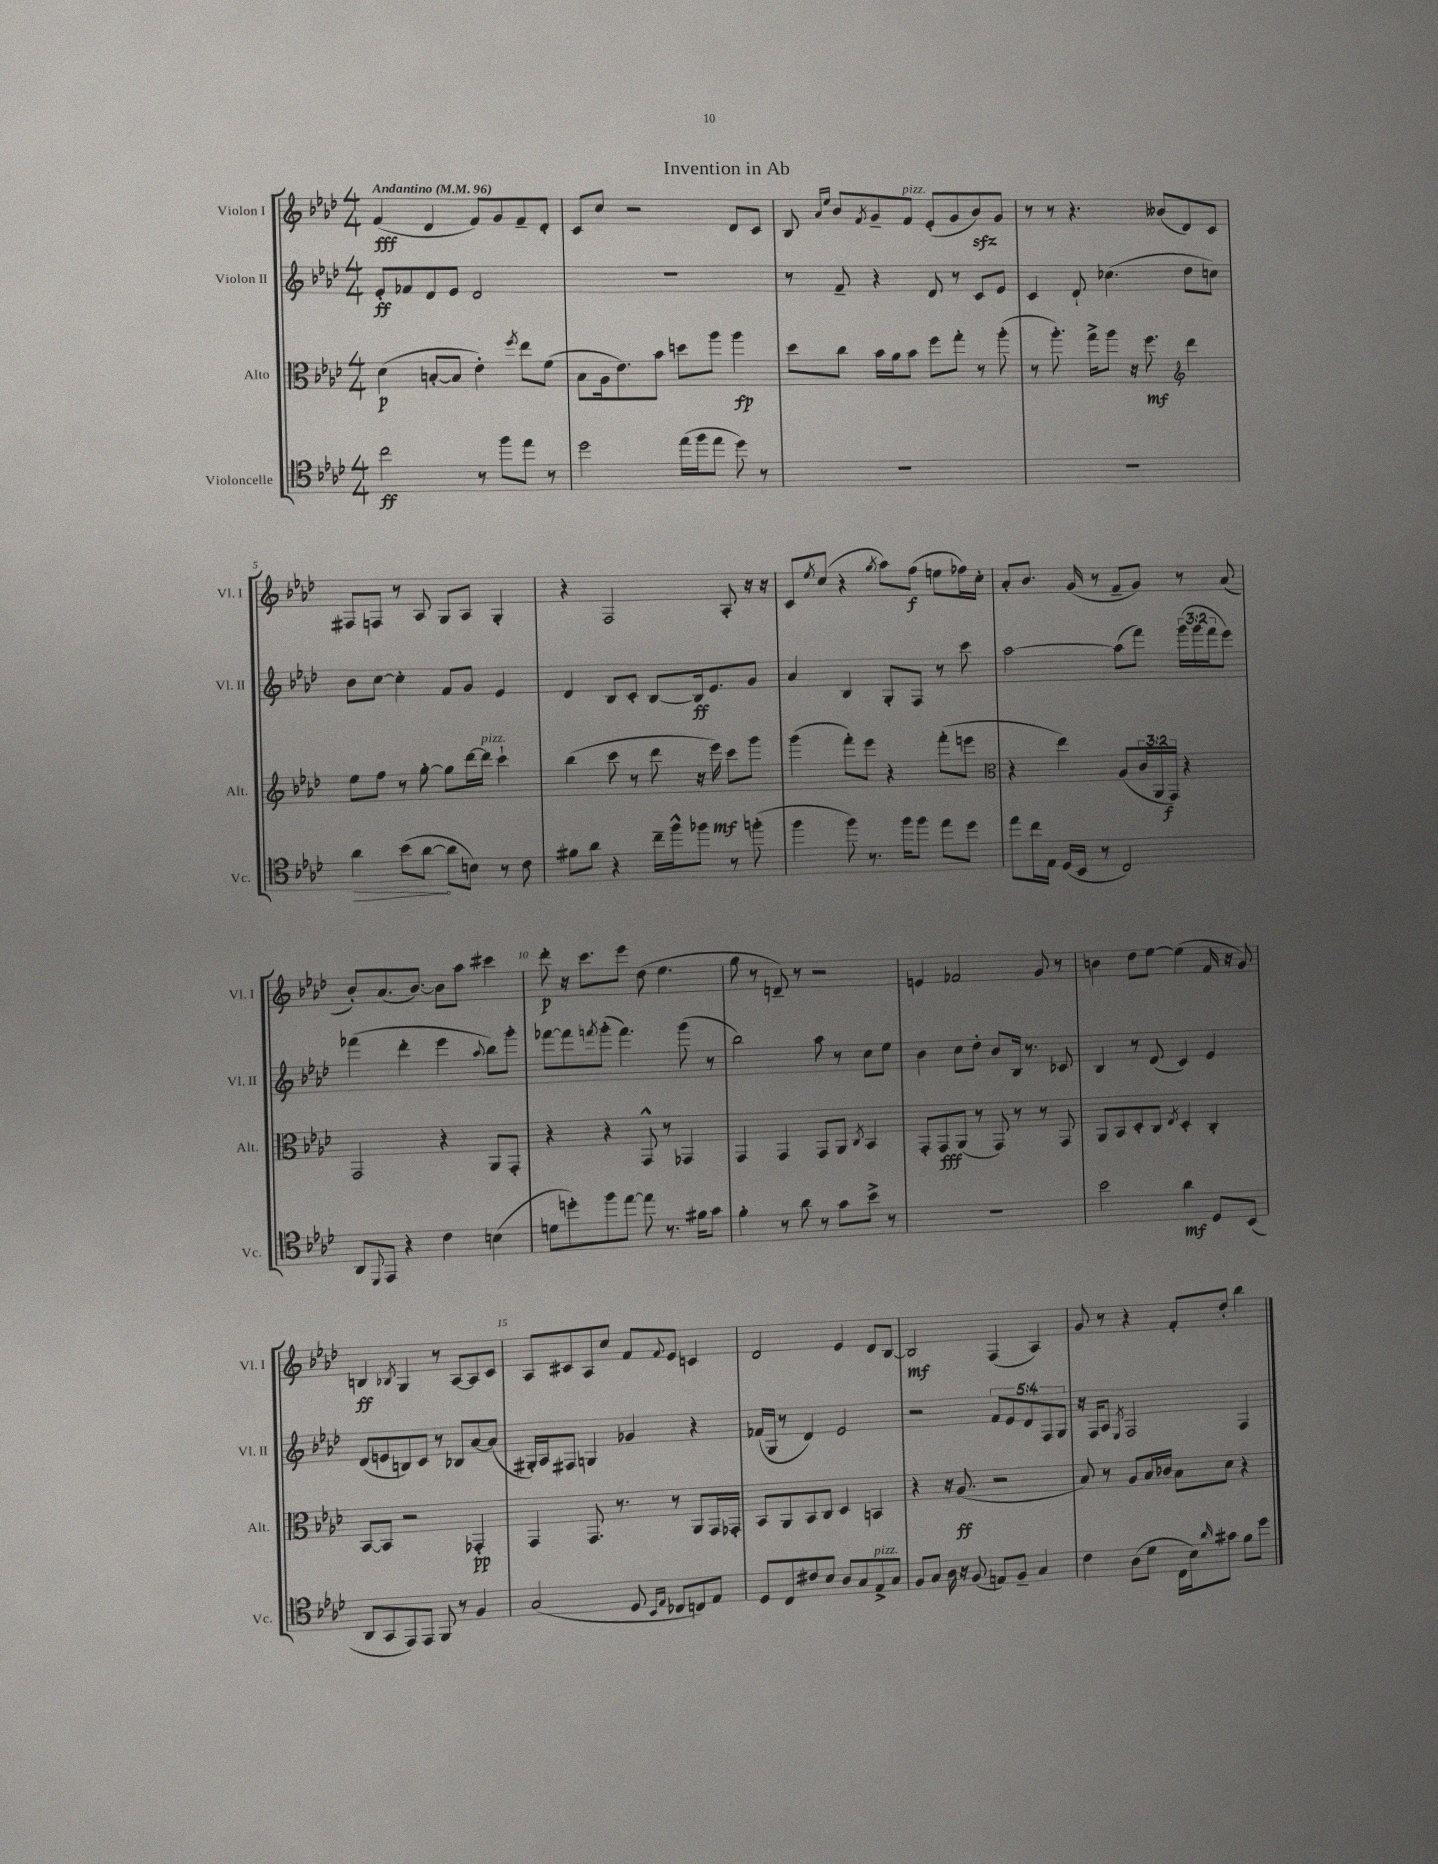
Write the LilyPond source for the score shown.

\header { title = "Invention in Ab" }
<<
\new StaffGroup <<
\new Staff = "s0" \with { instrumentName = "Violon I" shortInstrumentName = "Vl. I" } {
    \clef treble \key aes \major \numericTimeSignature \time 4/4 \tempo "Andantino" 4 = 96
    f'4\fff( des'4 f'8) g'8 f'8-- des'8-. |
    c'8 c''8 r2 des'8 c'8 |
    bes8 \grace { aes'16 ees''16 } bes'8 \acciaccatura { f'8 } g'8-- f'8^\markup { \italic "pizz." } ees'8-.( g'8 bes'8\sfz) g'8 |
    r8 r8 r4. beses'8( des'8) c'8 |
    fis8 f8 r8 aes8 g8 aes8 g4-. |
    r4 f2 aes8-. r16 r16 |
    c'8 \acciaccatura { ees''8 } c''8( r4 \acciaccatura { g''8 } aes''8) f''8\f( e''8 fes''16) c''16-. |
    aes'8-. bes'8. g'16( r8 f'8-- g'8) r8 aes'8( |
    bes'8-.) aes'8.( bes'8.~) bes'8 aes''8 cis'''4 |
    des'''8-.\p r16 c'''8. ees'''8 des''8( ees''4. |
    g''8 r8 d'8--) r8 r2 |
    e'4 fes'2 g'8 r8 |
    b'4 des''8 ees''8~ ees''4( f'16 r16 g'8) |
    b4\ff \acciaccatura { bes8 } g4 r8 aes8~ aes8 c'8 |
    aes8 cis'8 aes8 c''8 f'8 \appoggiatura { f'8 } ees'8 c'4 |
    des'2 ees'4 des'8 bes8~ |
    bes2\mf f4( aes4) |
    g'8 r8 r4 f'8-. des''8-. bes''4 \bar "|." |
}
\new Staff = "s1" \with { instrumentName = "Violon II" shortInstrumentName = "Vl. II" } {
    \clef treble \key aes \major \numericTimeSignature \time 4/4 \override Staff.TupletNumber.text = #tuplet-number::calc-fraction-text
    ees'8-.\ff fes'8 des'8 ees'8 des'2 |
    R1 |
    r8 f'8-- r4 des'8 r8 c'8 ees'8 |
    c'4 des'8-! ces''4.( des''8 c''8) |
    bes'8 c''8~ c''4-. f'8 g'8 ees'4 |
    des'4 bes8 c'8-. bes8~ bes16\ff ees'8. g'8 |
    aes'4 bes4 g8-. f8 r8 c'''8 |
    aes''2~ aes''8( f'''8) \tuplet 3/2 { g'''16( g'''16 f'''16 } ees'''8) |
    fes'''4( des'''4-. ees'''4 \appoggiatura { aes''8 } bes''8) g'''8-. |
    fes'''8~ fes'''8 \acciaccatura { f'''8 } g'''8-.( f'''4.) g'''8( r8 |
    bes''2) aes''8 r8 c''8 ees''8 |
    bes'4 c''8 des''8-. bes'8 bes16 r8. ces'8 |
    bes4 r8 des'8( c'4) ees'4 |
    des'8( e'8 b8) c'8 r8 bes8 aes'8~ aes'8( |
    gis16-.) aes16 fis8 g4 ges'4 r4 |
    fes'16( g16 r8 des'4) ees'2 |
    r2 \tuplet 5/4 { f'8 ees'8 des'8 f8 g8 } |
    r16 f16 aes8 \acciaccatura { ees8 } f2 f4 \bar "|." |
}
\new Staff = "s2" \with { instrumentName = "Alto" shortInstrumentName = "Alt." } {
    \clef alto \key aes \major \numericTimeSignature \time 4/4 \override Staff.TupletNumber.text = #tuplet-number::calc-fraction-text
    des'4\p( b8~-. b8 ees'4-.) \acciaccatura { f''8 } ees''8 f'8( |
    bes8 aes16 ees'8.) bes'8 d''8 aes''8 aes''4\fp |
    des''8 c''8 bes'16 aes'16 bes'8 f''8 g''8-. r8 aes''8-.( |
    r8 aes''8.-.) g''16-> aes''8 r16 f''8.\mf \clef treble des'''4 |
    ees''8 f''8 r8 g''8~-. g''8 des'''16~ des'''16^\markup { \italic "pizz." } c'''4-! |
    bes''4( c'''8 r8 des'''8 r16 ees'''16\mf) c'''8 g'''8 |
    g'''4( f'''8-.) ees'''8 r4 f'''8-.( e'''8 |
    \clef alto r4 ees''4) aes8( \tuplet 3/2 { c'16 aes,16 g,16\f) } r4 |
    g,2 r4 aes,8 g,8-. |
    r4 r4 g,8-^ r8 ges,4 |
    g,4 g,4 g,8 aes,8 \acciaccatura { c8 } bes,4 |
    g,8-. g,8\fff aes,8( r8 g,8) r8 r8 g,8 |
    aes,8 bes,8 des8-. c8 \acciaccatura { ees8 } des4-. c4-. |
    bes,8~ bes,8 r2 ges,4-.\pp |
    g,4 g,8. r8. r8 aes,8 g,16 ges,16-. |
    bes,8 aes,8 bes,8 c8 des4 b,4 |
    r4 r16 aes8.\ff( r2 |
    bes8) r8 aes8 bes16 ces'16 bes8 des'8 r4 \bar "|." |
}
\new Staff = "s3" \with { instrumentName = "Violoncelle" shortInstrumentName = "Vc." } {
    \clef tenor \key aes \major \numericTimeSignature \time 4/4
    c''2\ff r8 f''8 ees''8 r8 |
    des''2 ees''16( f''16 ees''8 des''8) r8 |
    R1 |
    R1 |
    \once \override Hairpin.circled-tip = ##t aes'4\> bes'8( aes'8~\! aes'8 b8) r8 c'8 |
    fis'8 aes'8 r4 c''16-- f''16-^ fes''8 r8 f''8-.( |
    f''4 f''8) r8. f''16 f''8 ees''8 des''8 |
    ees''8 c''16 ees16 des16( bes,16 r8 c2) |
    aes,8 \appoggiatura { des,8 } ees,8 r4 c'4 b4( |
    d'8 d''8-.) f''8 ees''8~ ees''8 r8. fis'16 g'8 |
    f'4-. r8 aes'8 r8 g'8 bes'8-> r8 |
    R1 |
    bes'2 aes'4\mf des8 bes,8( |
    aes,8 g,8 ees,8) ees,8 f,8 r8 f4 |
    g2( des8 \grace { bes,16 ees16 } ces8 c8) ees8 |
    des8 c8 cis'8 bes8 aes8 g8 ees8->^\markup { \italic "pizz." } g8 |
    f8 g8 aes16 r16 f8( e8) f8-- g4 |
    c'4 aes8( des'8 c16 bes16) \grace { aes'16 } gis'8 f'8 des''8 \bar "|." |
}
>>
>>
\layout { \context { \Score \override BarNumber.break-visibility = ##(#f #t #t) barNumberVisibility = #(every-nth-bar-number-visible 5) } }
